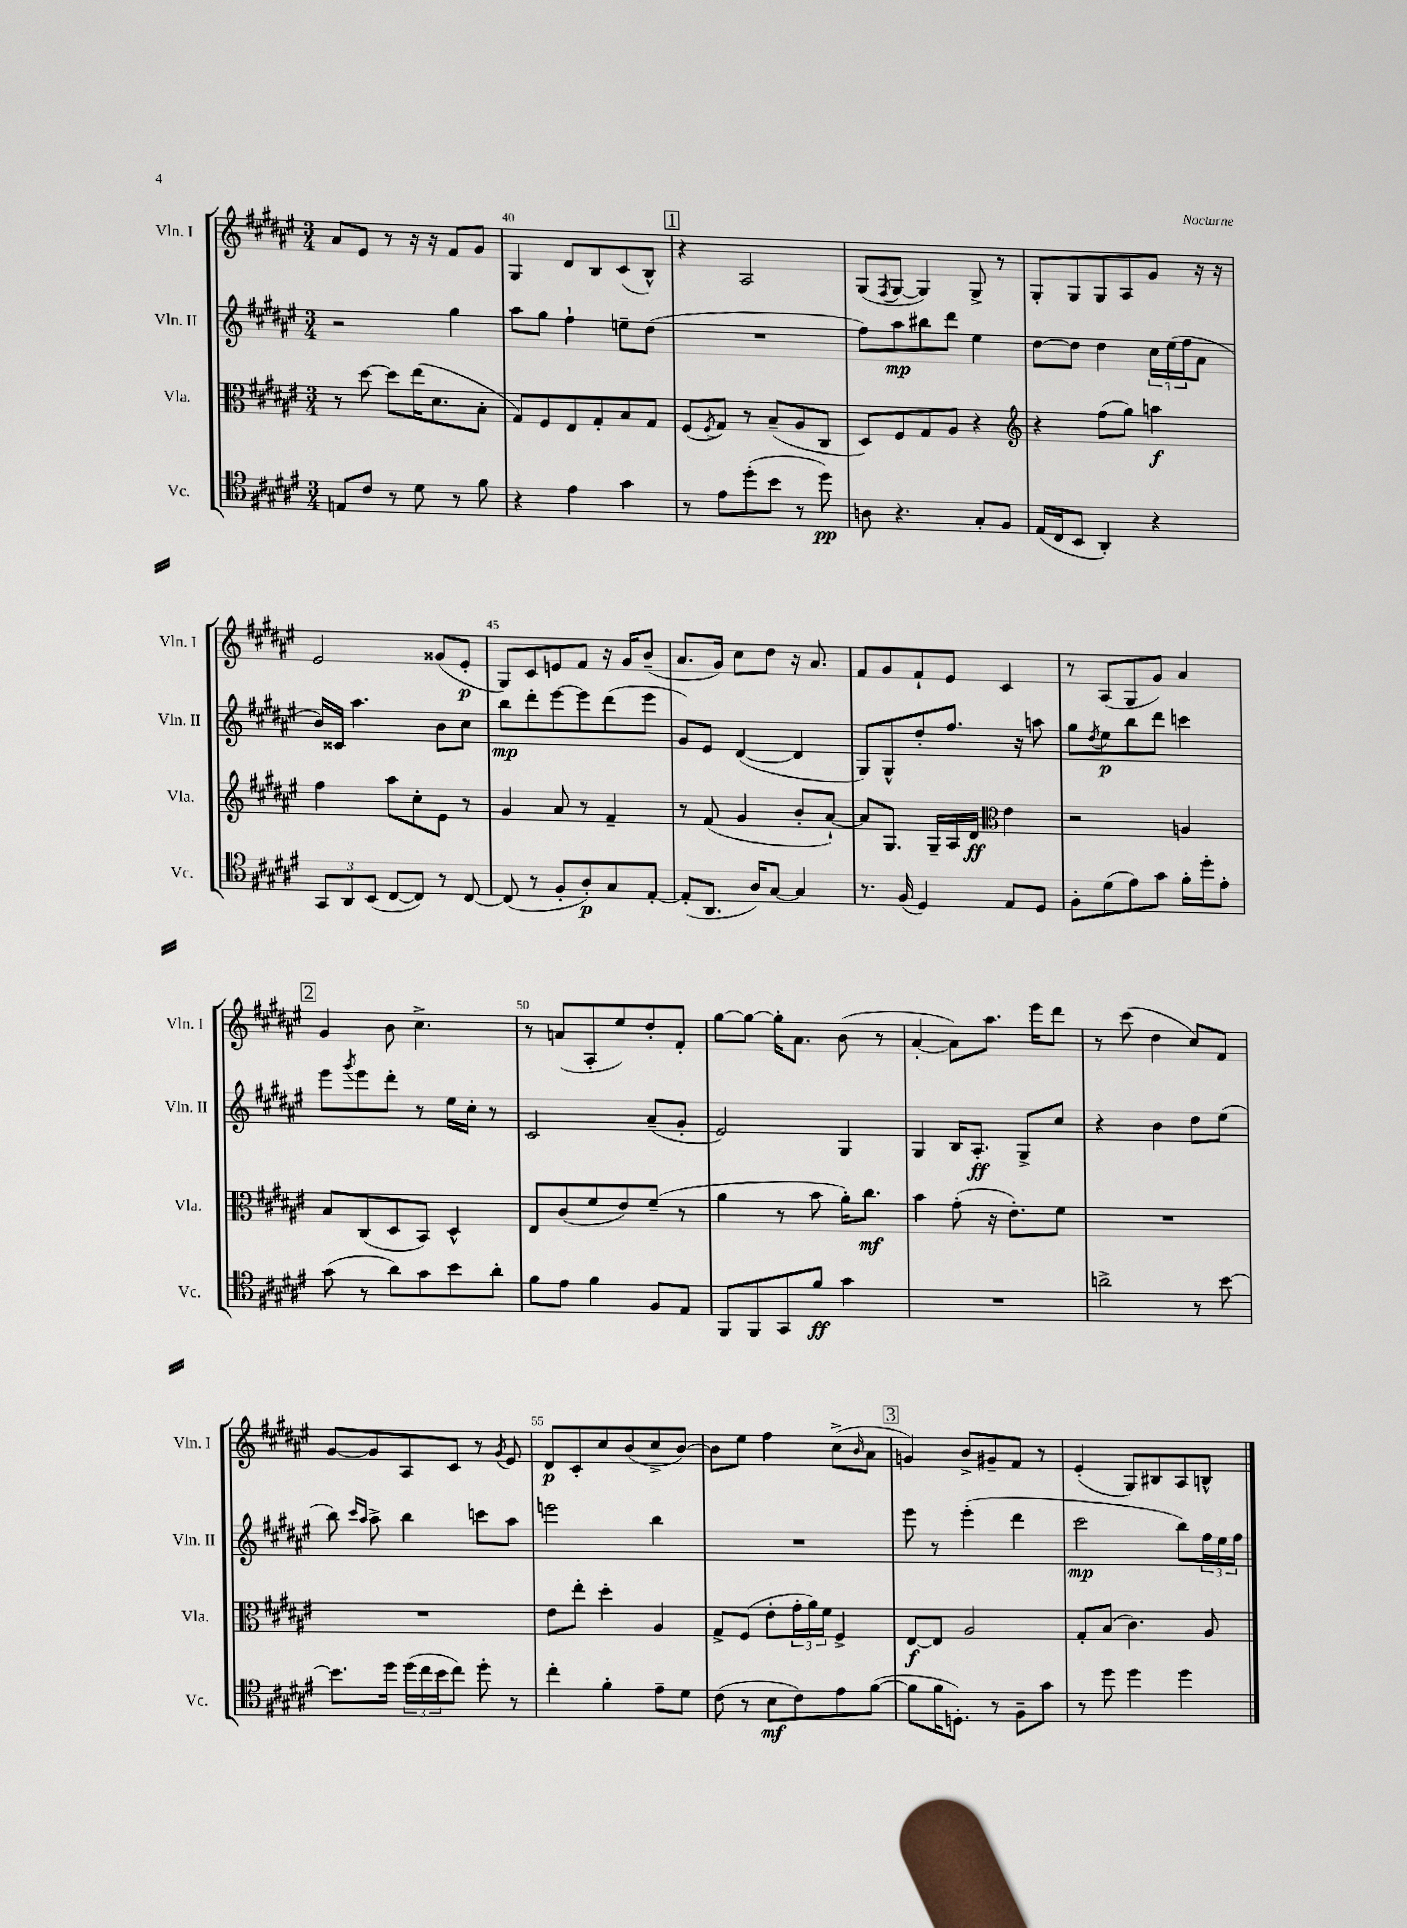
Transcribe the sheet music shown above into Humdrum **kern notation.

**kern	**kern	**kern	**kern
*staff4	*staff3	*staff2	*staff1
*clefC4	*clefC3	*clefG2	*clefG2
*k[f#c#g#d#a#e#]	*k[f#c#g#d#a#e#]	*k[f#c#g#d#a#e#]	*k[f#c#g#d#a#e#]
*M3/4	*M3/4	*M3/4	*M3/4
8E/L	8r	2r	8a#/L
8c#/J	[8dd#\	.	8e#/J
8r	8dd#\]L	.	8r
8d#\	(16ee#\K	.	16r
.	8.d#\	.	16r
8r	.	4gg#\	8f#/L
8f#\	8B'\J	.	8g#/J
=	=	=	=
4r	8G#/L)	8aa#\L	4G#/
.	8F#/	8gg#\J	.
4e#\	8E#/	4ff#`\	8d#/L
.	8G#'/	.	8B/
4g#\	8B/	8ee~\L	(8c#/
.	8G#/J	(8dd#\J	8B^^/J)
=	=	=	=
8r	(8F#/L	2.r	4r
.	8qF#/	.	.
8e#\L	8G#/J)	.	.
(8dd#'\	8r	.	2A#/
8b\J	(8B~/L	.	.
8r	8A#/	.	.
8dd#\)	8C#/J	.	.
=	=	=	=
8A\	8D#/L)	8ff#\L)	(8G#/L
.	.	.	8qF#/
4.r	8F#/	8aa#\	[8G#/J
.	8G#/	8bb#\	4G#/])
.	8A#/J	8ddd#\J	.
8G#'/L	4r	4ee#\	8G#^/
8F#/J	.	.	8r
=	=	=	=
*	*clefG2	*	*
(16E#/LL	4r	[8dd#\L	8G#'/L
16C#/J	.	.	.
8BB/J	.	8dd#\]J	8G#/
4AA#'/)	(8ff#\L	4dd#\	8G#/
.	8gg#\J)	.	8A#/
4r	4aa\	24cc#\LL	8g#/J
.	.	(24ee#\	.
.	.	24ff#\J	.
.	.	8a#\J	16r
.	.	.	16r
=	=	=	=
12GG#/L	4ff#\	16b/LL)	2e#/
.	.	16c##/JJ	.
12AA#/	.	.	.
.	.	4.aa#\	.
(12BB/J	.	.	.
[8C#/L	8aa#\L	.	.
8C#/]J)	8cc#'\	.	.
8r	8e#\J	8b\L	(8g##/L
[8C#/	8r	8cc#\J	8e#'/J
=	=	=	=
(8C#/]	4g#/	8bb\L	8G#/L)
8r	.	8ddd#'\	8c#/
8F#'/L	8a#/	[8eee#\	8e/
8A#'/)	8r	8eee#\]	8f#/J
8G#/	4f#~/	(8ddd#\	16r
.	.	.	16g#/LK
[8E#'/J	.	8eee#\J	(8b~/J
=	=	=	=
(8E#'/]L	8r	8g#/L)	8.a#/L
8.AA#/J	(8f#/	8e#/J	.
.	.	.	16g#/Jk)
.	4g#/	([4d#/	8cc#\L
16A#/LK)	.	.	.
[8G#/J	.	.	8dd#\J
4G#/]	8b'/L	4d#/]	16r
.	.	.	8.a#/
.	[8a#`/J)	.	.
=	=	=	=
8.r	8a#/]L	8G#/L)	8f#/L
.	8.G#/J	8G#^^/	8g#/
(16F#/	.	.	.
4D#/)	.	8dd#'/	8f#`/
.	16G#~/LL	.	.
.	16A#/	8.ff#/J	8e#/J
.	16d#/JJ	.	.
*	*clefC3	*	*
8E#/L	4e#\	.	4c#/
.	.	16r	.
8D#/J	.	8aa\	.
=	=	=	=
8F#'\L	2r	8gg#\L	8r
.	.	8qdd#/	.
(8d#\	.	8ee#\	(8A#/L
8e#\)	.	8bb\	8G#/
8g#\J	.	8ddd#\J	8g#/J)
16f#'\LL	4A/	4ccc\	4a#/
16dd#'\J	.	.	.
8e#'\J	.	.	.
=	=	=	=
(8g#\	8B/L	8eee#\L	4g#/
.	.	8qggg#/	.
8r	(8C#/	8eee#\	.
8a#\L)	8D#/	8ddd#'\J	8b\
8g#\	8BB/J)	8r	4.cc#^\
8b\	4D#^^/	16ee#\LL	.
.	.	16cc#'\JJ	.
8a#'\J	.	8r	.
=	=	=	=
8f#\L	8E#/L	2c#/	8r
8e#\J	(8c#/	.	(8a/L
4f#\	8f#/	.	8A#'/
.	8e#/)	.	8ee#/)
8F#/L	(8f#~/J	(8a#~/L	8dd#'/
8E#/J	8r	8g#'/J	8f#'/J
=	=	=	=
8FF#/L	4a#\	2e#/)	[8gg#\L
8FF#/	.	.	8gg#\_J
8GG#/	8r	.	16gg#'\]LK
.	.	.	8.a#\J
8f#/J	8b\	.	.
4g#\	16a#'\LK)	4G#/	(8b\
.	8.cc#\J	.	.
.	.	.	8r
=	=	=	=
2.r	4b\	4G#/	[4a#'/
.	(8g#'\	16B/LK	8a#\]L)
.	.	8.A#'/J	.
.	16r	.	8.aa#\J
.	8.e#'\L)	.	.
.	.	8G#^/L	.
.	.	.	16eee#\LK
.	8f#\J	8cc#/J	8ddd#\J
=	=	=	=
2a^\	2.r	4r	8r
.	.	.	(8ccc#\
.	.	4b\	4dd#\
8r	.	8dd#\L	8cc#/L)
[8b\	.	(8ee#\J	8f#/J
=	=	=	=
8.b\]L	2.r	8bb\)	[8g#/L
.	.	16qqccc#/LL	.
.	.	16qqaa#/JJ	.
.	.	8aa#^\	8g#/]
16dd#\Jk	.	.	.
(24dd#\LL	.	4bb\	8A#/
24cc#\	.	.	.
24b\J	.	.	.
8cc#\J)	.	.	8c#/J
8dd#'\	.	8ccc\L	8r
.	.	.	8qg#/
8r	.	8aa#\J	8e#/
=	=	=	=
4cc#'\	8e#\L	2eee\	8d#/L
.	8ee#'\J	.	8c#'/
4f#'\	4dd#'\	.	8cc#/
.	.	.	(8b/
8e#~\L	4A#/	4bb\	8cc#^/
8d#\J	.	.	[8b/J)
=	=	=	=
(8c#\	8G#^/L	2.r	8b\]L
8r	(8F#/J	.	8ee#\J
8B\L	8e#'\L	.	4ff#\
8c#\)	24g#'\L	.	.
.	24a#\)	.	.
.	24f#\JJ	.	.
8e#\	4F#^/	.	(8cc#^\L
.	.	.	16qqb/
([8f#\J	.	.	8a#\J
=	=	=	=
8f#\]L	[8E#/L	8eee#\	4g/)
16f#\K	8E#/]J	8r	.
8.D'\J)	.	.	.
.	2A#/	(4eee#'\	8b^/L
8r	.	.	8g#~/
8F#~\L	.	4ddd#\	8f#/J
8g#\J	.	.	8r
=	=	=	=
8r	8G#'/L	2ccc#\	(4e#'/
8dd#\	(8B/J	.	.
4dd#\	4.c#\)	.	8G#/L)
.	.	.	8B#/
4dd#\	.	8bb\L)	8A#/
.	8A#/	24ff#\L	8B^^/J
.	.	24ee#\	.
.	.	24ff#\JJ	.
==	==	==	==
*-	*-	*-	*-
